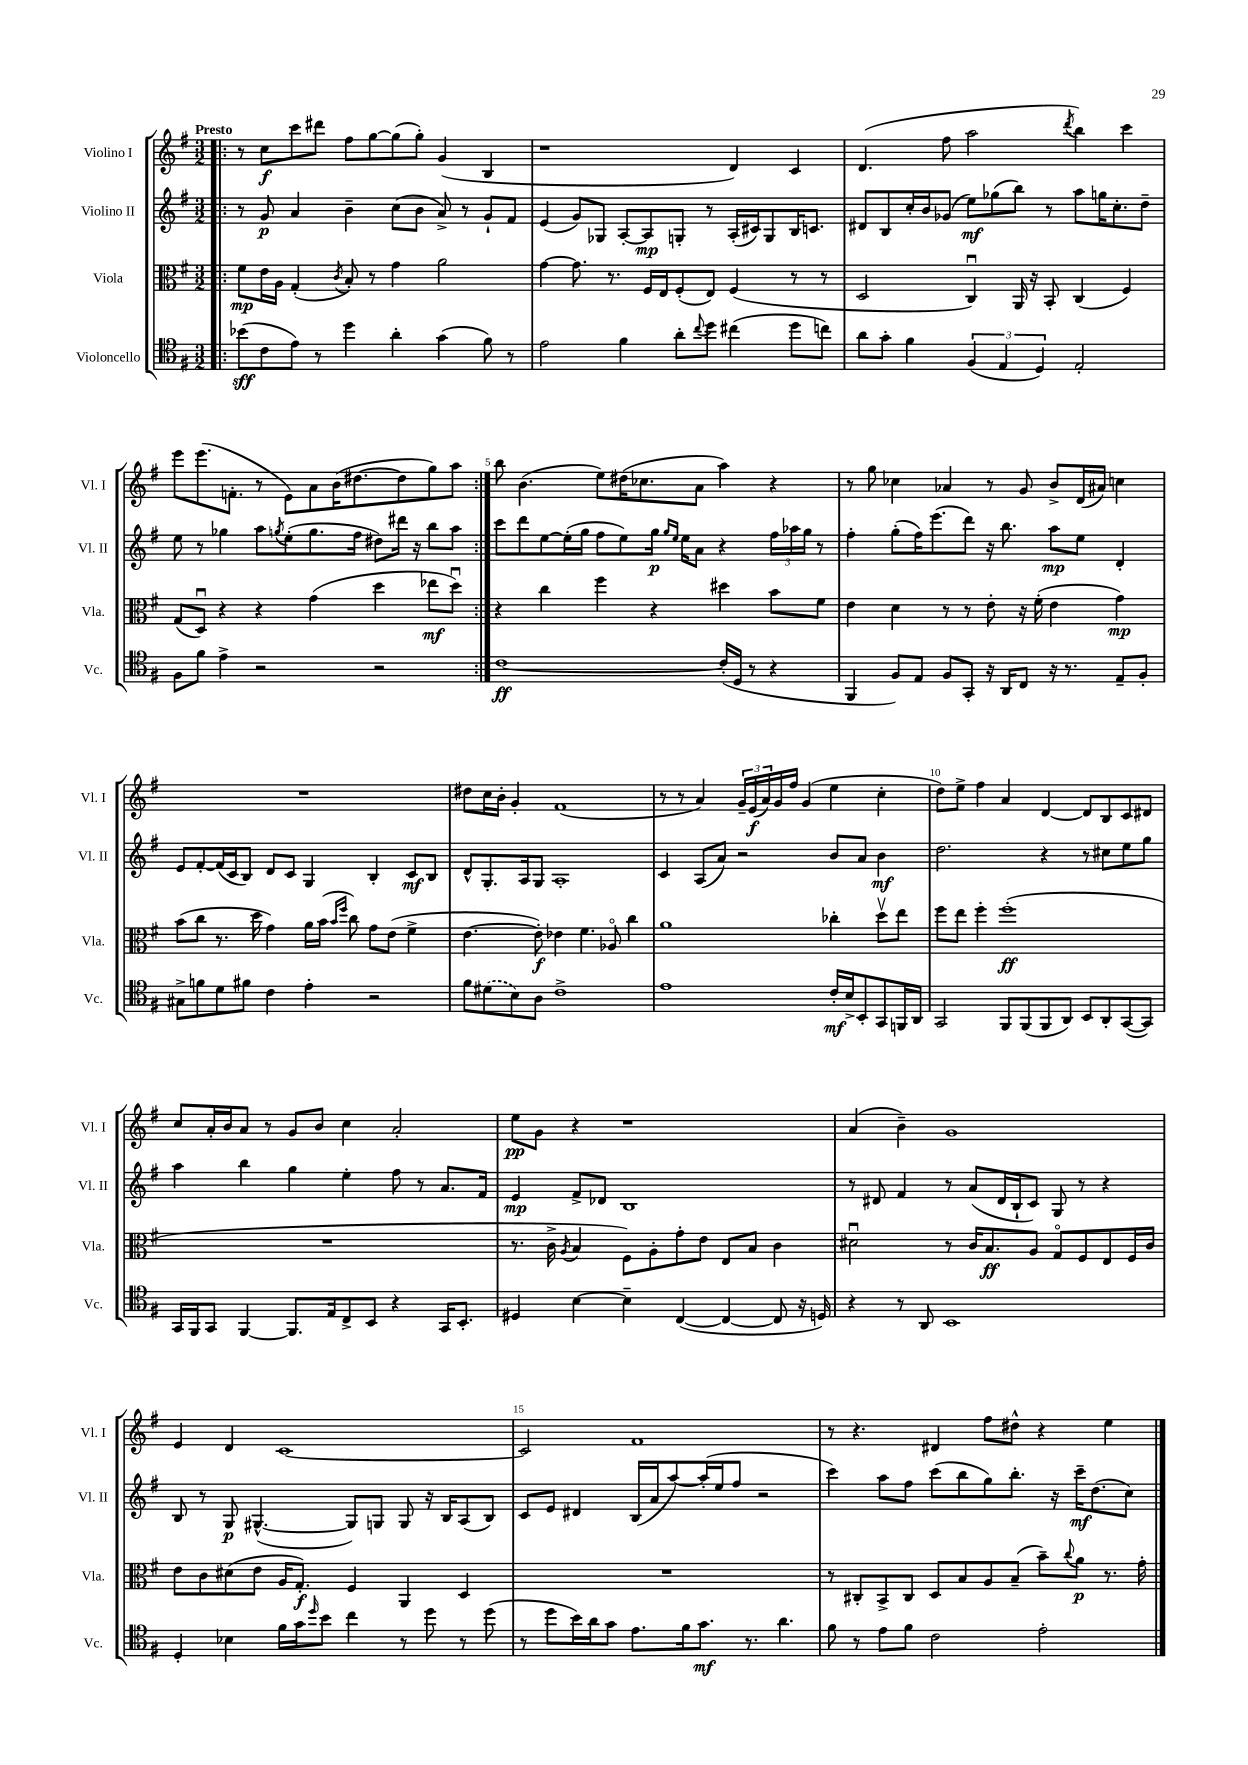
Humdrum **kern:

**kern	**kern	**kern	**kern
*staff4	*staff3	*staff2	*staff1
*clefC4	*clefC3	*clefG2	*clefG2
*k[f#]	*k[f#]	*k[f#]	*k[f#]
*M3/2	*M3/2	*M3/2	*M3/2
=!|:	=!|:	=!|:	=!|:
(8b-	8f#	8r	8r
8c	16e	8g	8cc
.	16A	.	.
8e)	(4G'	4a	8ccc
8r	.	.	8ddd#
.	8qc	.	.
4dd	8B')	4b~	8ff#
.	8r	.	[8gg
4a'	4g	(8cc	(8gg]
.	.	8b	8gg')
(4g	2a	8a^)	(4g
.	.	8r	.
8f#)	.	8g`	4B
8r	.	8f#	.
=	=	=	=
2e	[4g	(4e	1r
.	8.g]	8g)	.
.	.	8G-	.
.	8.r	.	.
4f#	.	[8A'	.
.	16F#	8A]	.
.	16E	.	.
8a'	(8F#'	8G'	.
8qqcc	.	.	.
8dd	8E)	8r	.
(4cc#	(4F#	(16A'	4d)
.	.	16c#)	.
.	.	8G	.
8dd	8r	16B	4c
.	.	8.c	.
8cc)	8r	.	.
=	=	=	=
8a	2D	8d#	(4.d
8g'	.	8B	.
4f#	.	16cc'	.
.	.	16b	.
.	.	(8g-	8ff#
(6F#	4Cu)	8ee)	2aa
.	.	(8gg-	.
6E	.	.	.
.	16AA	8bb)	.
.	16r	.	.
6D)	.	.	.
.	8BB'	8r	.
.	.	.	8qddd
2E'	(4C	8aa	4bb)
.	.	16gg	.
.	.	8.cc'	.
.	4F#)	.	4ccc
.	.	8dd~	.
=	=	=	=
8F#	(8G	8ee	8eee
8f#	8Du)	8r	(8.eee
4e^	4r	4gg-	.
.	.	.	8.f'
2r	4r	8aa	8r
.	.	8qgg	.
.	.	(8ee'	8e)
.	(4g	8.gg	8a
.	.	.	(16b
.	.	16ff#	[8.dd#
2r	4dd	8dd#)	.
.	.	16ddd#	8dd#]
.	.	16r	.
.	8ee-	8bb	8gg)
.	8ddu)	8aa	8aa
=:|!	=:|!	=:|!	=:|!
[1c	4r	8ccc	8bb
.	.	8ddd	(4.b
.	4cc	[8ee	.
.	.	(16ee']	.
.	.	16gg	.
.	4ff#	8ff#	8ee)
.	.	8ee)	(16dd#
.	.	.	8.cc-
.	4r	16gg	.
.	.	16qqgg	.
.	.	16qqee	.
.	.	16ee	.
.	.	8a	8a
(16c']	4dd#	4r	4aa)
16D	.	.	.
8r	.	.	.
4r	8b	24ff#	4r
.	.	24aa-	.
.	.	24gg	.
.	8f#	8r	.
=	=	=	=
4FF#	4e	4ff#'	8r
.	.	.	8gg
8F#)	4d	(8gg'	4cc-
8E	.	16ff#)	.
.	.	(8.eee	.
8F#	8r	.	4a-
8GG'	8r	8ddd)	.
16r	8e'	16r	8r
16AA	.	8.bb	.
8C	16r	.	8g
.	(16f#'	.	.
16r	4e	8aa	8b^
8.r	.	.	.
.	.	8ee	(16d
.	.	.	16a#)
8E~	4g)	4d'	4cc
8F#'	.	.	.
=	=	=	=
8G#^	(8b	8e	1.r
8f	8cc	[8f#'	.
8d	8.r	(16f#]	.
.	.	16c	.
8f#	.	8B)	.
.	16dd	.	.
4c	4g)	8d	.
.	.	8c	.
4e'	16a	4G	.
.	(16b	.	.
.	16qqb	.	.
.	16qqff#	.	.
.	8cc)	.	.
2r	8g	4B'	.
.	(8e	.	.
.	4f#^	8c	.
.	.	8B	.
=	=	=	=
8f#	[4.e	8d^^	8dd#
(8d#	.	8.G'	16cc
.	.	.	16b'
8B)	.	.	4g'
.	.	16A	.
8A	8e'])	8G	.
1c^	4e-	1A'	(1f#
.	4.f#	.	.
.	8A-o	.	.
.	4cc	.	.
=	=	=	=
1e	1a	4c	8r
.	.	.	8r
.	.	(8A	4a)
.	.	8a)	.
.	.	2r	24g~
.	.	.	(24e
.	.	.	24a)
.	.	.	16g
.	.	.	16ff#
.	.	.	(4g
16c'	4cc-'	8b	4ee
16B^	.	.	.
8BB'	.	8a	.
8GG	8ddv	4b	4cc'
16FF	8ee	.	.
16AA	.	.	.
=	=	=	=
2GG	8ff#	2.dd	8dd)
.	8ee	.	8ee^
.	4ff#'	.	4ff#
8FF#	(1ff#'	.	4a
(8FF#	.	.	.
8FF#	.	4r	[4d
8AA)	.	.	.
8BB	.	8r	8d]
8AA'	.	8cc#	8B
([8GG	.	8ee	8c
8GG])	.	8gg	8d#
=	=	=	=
16GG	1.r	4aa	8cc
16FF#	.	.	.
8GG	.	.	16a'
.	.	.	16b
[4FF#	.	4bb	8a
.	.	.	8r
8.FF#]	.	4gg	8g
.	.	.	8b
16E	.	.	.
8C^	.	4ee'	4cc
8BB	.	.	.
4r	.	8ff#	2a'
.	.	8r	.
16GG	.	8.a	.
8.BB'	.	.	.
.	.	16f#	.
=	=	=	=
4D#	8.r	4e	8ee
.	.	.	8g
.	16c^	.	.
.	8qA	.	.
[4B	4B	8f#^	4r
.	.	8d-	.
4B~]	8F#)	1B	1r
.	8A'	.	.
([4C	8g'	.	.
.	8e	.	.
4C_	8E	.	.
.	8B	.	.
8C]	4c	.	.
16r	.	.	.
16D)	.	.	.
=	=	=	=
4r	2d#u	8r	(4a
.	.	8d#	.
8r	.	4f#	4b~)
8AA	.	.	.
1BB	8r	8r	1g
.	16c	(8a	.
.	8.B	.	.
.	.	16d#	.
.	.	16B`	.
.	8A	8c)	.
.	8Go	8G	.
.	8F#	8r	.
.	8E	4r	.
.	16F#	.	.
.	16c	.	.
=	=	=	=
4D'	8e	8B	4e
.	8c	8r	.
4B-	(8d#	8G	4d
.	8e	([4.G#^^	.
16f#	16A	.	[1c
16g	8.G')	.	.
16qqdd	.	.	.
8b	.	.	.
4cc	4F#	8G#])	.
.	.	8G	.
8r	4AA	8G	.
8dd	.	16r	.
.	.	16B	.
8r	4D	(8A	.
(8dd	.	8B)	.
=	=	=	=
8r	1.r	8c	2c]
8dd	.	8e	.
16b)	.	4d#	.
16a	.	.	.
8g	.	.	.
8.e	.	(16B	1f#
.	.	16a	.
.	.	[8aa)	.
16f#	.	.	.
8.g	.	(16aa']	.
.	.	16ee	.
.	.	8ff#	.
8.r	.	.	.
.	.	2r	.
4.a	.	.	.
=	=	=	=
8f#	8r	4ccc)	8r
8r	8C#'	.	4.r
8e	8BB^	8aa	.
8f#	8C#	8ff#	.
2c	8D	(8ccc	4d#
.	8B	8bb	.
.	8A	8gg)	8ff#
.	(8B~	8.bb'	8dd#^^
2e'	8b~)	.	4r
.	.	16r	.
.	8qqcc	.	.
.	8a	16ccc~	.
.	.	(8.dd	.
.	8.r	.	4ee
.	.	8cc)	.
.	16g'	.	.
==	==	==	==
*-	*-	*-	*-
